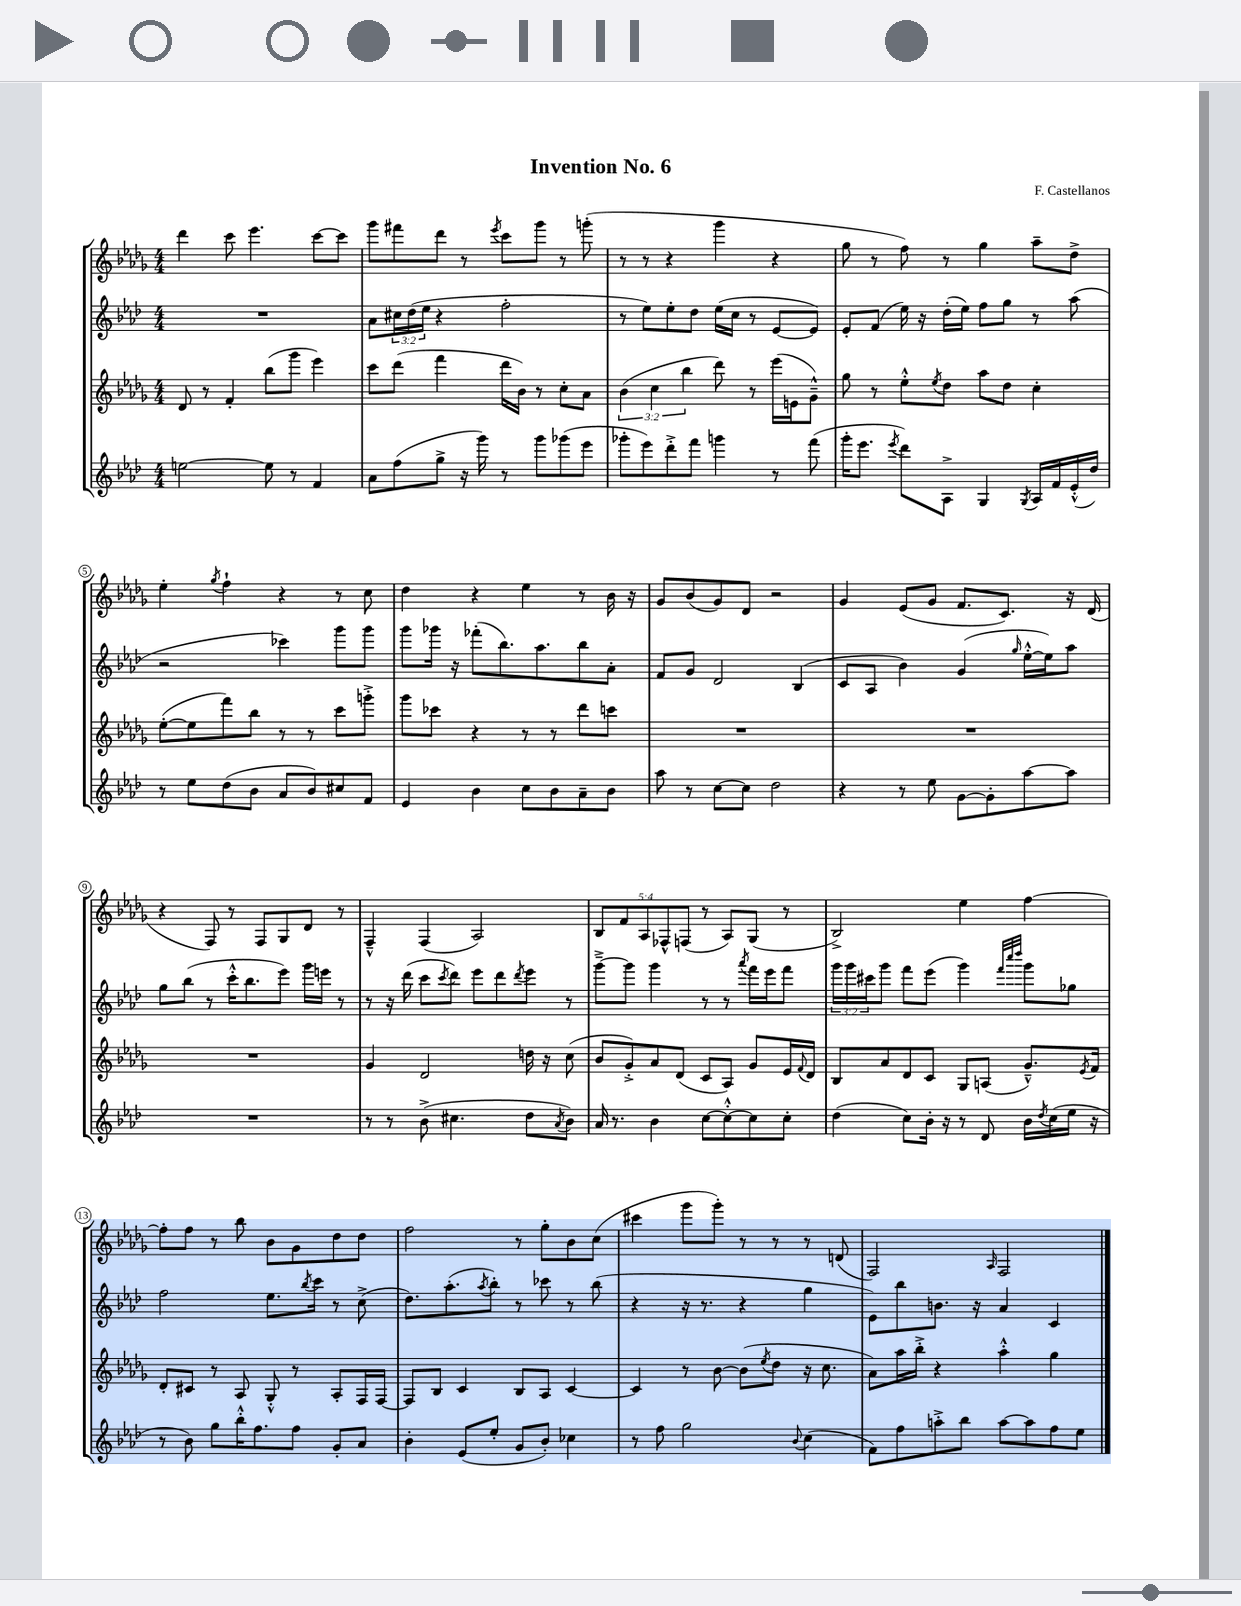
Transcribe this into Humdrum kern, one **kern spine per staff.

**kern	**kern	**kern	**kern
*part4	*part3	*part2	*part1
*staff4	*staff3	*staff2	*staff1
*clefG2	*clefG2	*clefG2	*clefG2
*k[b-e-a-d-]	*k[b-e-a-d-g-]	*k[b-e-a-d-]	*k[b-e-a-d-g-]
*M4/4	*M4/4	*M4/4	*M4/4
=1	=1	=1	=1
[2een\	8d-/	1r	4ddd-\
.	8r	.	.
.	4f'/	.	8ccc\
.	.	.	4.eee-\
8ee\]	(8bb-\L	.	.
8r	8ggg-\J	.	.
4f/	4eee-\)	.	[8ccc\L
.	.	.	8ccc\J]
=2	=2	=2	=2
8a-\L	8ccc\L	8a-\L	8ggg-\L
(8ff\	(8ddd-\J	24cc#X\L	8fff#X\
.	.	(24dd-\	.
.	.	24ee-\JJ	.
8gg^\J	4fff\	4r	8ddd-\J
16r	.	.	8r
16ggg\)	.	.	.
.	.	.	8qeee-/
8r	16ddd-\LL	2ff'\	8ccc\L
.	16b-\JJ)	.	.
8ggg\L	8r	.	8ggg-\J
(8ggg-X\	8cc'\L	.	8r
8eee-\J	8a-\J	.	(8gggn'\
=3	=3	=3	=3
8ggg-X'\L	(6b-\	8r	8r
8eee-\)	.	8ee-\L)	8r
.	6cc\	.	.
8ddd-'^\	.	8ee-'\	4r
.	6bb-\	.	.
8fff\J	.	8dd-\J	.
4gggn\	8ddd-\)	(16ee-\LL	4ggg-\
.	.	16cc\JJ	.
.	8r	8r	.
8r	(16eee-\LL	[8e-/L	4r
.	16en\J	.	.
(8fff\	8g-~^^\J)	8e-/J])	.
=4	=4	=4	=4
16ggg'\KL	8gg-\	8e-'/L	8gg-\
8.eee-\J	.	.	.
.	8r	(8f/J	8r
8qeee-/	.	.	.
8ddd-\L)	8ee-'^^\L	16ee-\)	8ff\)
.	.	16r	.
.	8qee-/	.	.
8A-^\J	8dd-\J	(16dd-'\LL	8r
.	.	16ee-\JJ)	.
4G/	8aa-\L	8ff\L	4gg-\
.	8dd-\J	8gg\J	.
8qG/	.	.	.
16A-/LL	4cc'\	8r	8aa-~\L
16f/	.	.	.
(16e-'^^/	.	(8aa-\	8dd-^\J
16dd-/JJ)	.	.	.
!!LO:LB:g=z
=5	=5	=5	=5
8r	([8ee-'\L	2r	4ee-'\
8ee-\L	8ee-\]	.	.
.	.	.	8qgg-/
(8dd-\	8fff\)	.	4ff`\
8b-\J	8bb-\J	.	.
8a-/L	8r	4ccc-X\)	4r
8b-/)	8r	.	.
8cc#X/	8ccc\L	8ggg\L	8r
8f/J	8gggn'^\J	8ggg\J	8cc\
=6	=6	=6	=6
4e-/	8ggg-\L	8ggg\L	4dd-\
.	8ccc-X\J	16ggg-X\Jk	.
.	.	16r	.
4b-\	4r	(8fff-X'\L	4r
.	.	8.bb-\)	.
8cc\L	8r	.	4ee-\
.	.	8.aa-\	.
8b-\	8r	.	.
8a-~\	8ddd-\L	8bb-\	8r
8b-\J	8cccn\J	8a-'\J	16b-\
.	.	.	16r
=7	=7	=7	=7
8aa-\	1r	8f/L	8g-/L
8r	.	8g/J	(8b-/
[8cc\L	.	2d-/	8g-/)
8cc\J]	.	.	8d-/J
2dd-\	.	.	2r
.	.	(4B-/	.
=8	=8	=8	=8
4r	1r	8c/L	4g-/
.	.	8A-/J	.
8r	.	4b-\)	(8e-/L
8ee-\	.	.	8g-/J
[8g\L	.	(4g/	8.f/L
8g'\]	.	.	.
.	.	.	8.c/J)
.	.	16qqgg/	.
[8aa-\	.	[16ee-'^^\LL	.
.	.	16ee-\J])	.
8aa-\J]	.	8aa-\J	16r
.	.	.	(16d-/
!!LO:LB:g=z
=9	=9	=9	=9
1r	1r	8gg\L	4r
.	.	(8bb-\J	.
.	.	8r	8F/)
.	.	16ccc'^^\KL	8r
.	.	8.bb-\	.
.	.	.	8F/L
.	.	8eee-\J)	8G-/
.	.	16ggg\LL	8d-/J
.	.	16eeen\JJ	.
.	.	8r	8r
=10	=10	=10	=10
8r	4g-/	8r	4F~^^/
8r	.	16r	.
.	.	(16ddd-\	.
(8b-^\	2d-/	8ccc\L	(4F/
.	.	8qccc/	.
4.cc#X\	.	8ddd-\J)	.
.	.	8eee-\L	2A-/)
.	.	8ddd-\	.
.	.	8qddd-/	.
8dd-\L	16ddn\	8eee-\J	.
.	16r	.	.
8qa-/	.	.	.
8b-\J)	(8cc\	8r	.
=11	=11	=11	=11
16a-/	8b-/L	[8ggg~^\L	10B-/L
8.r	.	.	.
.	.	.	10f/
.	8g-'^/)	8ggg\J]	.
.	.	.	10A-/
4b-\	8a-/	4ggg\	.
.	.	.	10F-X^^/
.	(8d-/J	.	.
.	.	.	(10Fn/J
[8cc\L	8c/L	8r	8r
8cc'^^\_	8A-/J)	8r	8A-/L)
.	.	8qaaa-/	.
8cc\]	8g-/L	16fff\LL	(8G-/J
.	.	16eee-\J	.
8cc'\J	16e-/L	8fff\J	8r
.	8qqf/	.	.
.	16d-/JJ	.	.
=12	=12	=12	=12
(4dd-\	8B-/L	24ggg\LL	2B-^/)
.	.	24ggg\	.
.	.	24ccc#X\J	.
.	8a-/	8ggg\J	.
8cc\L)	8d-/	8fff\L	.
16b-'\Jk	8c/J	(8eee-\J	.
16r	.	.	.
8r	8G-/L	4ggg\)	4ee-\
8d-/	(8An/J	.	.
.	.	32qqfff/LLL	.
.	.	32qqcccc/	.
.	.	32qqdddd-/JJJ	.
16b-\LL	8.g-~^^/L)	8ggg\L	[4ff\
8qdd-/	.	.	.
(16cc\	.	.	.
16ee-\JJ	.	8gg-X\J	.
.	8qe-/	.	.
16r	16f/Jk	.	.
!!LO:LB:g=z
=13	=13	=13	=13
8r	8d-'/L	2ff\	8ff'\L]
8b-\)	8c#X/J	.	8ff\J
8gg\L	8r	.	8r
16bb-'^^\K	8A-/	.	8bb-\
8.ff\	.	.	.
.	8G-'^^/	8.ee-\L	8b-\L
8ff\J	8r	.	8g-\
.	.	8qbb-/	.
.	.	16ccc\Jk	.
8g'/L	8A-'/L	8r	8dd-\
8a-/J	16F/L	(8cc^\	8dd-\J
.	[16F/JJ	.	.
=14	=14	=14	=14
4b-'\	8F/L]	8.dd-\L)	2ff\
.	8B-/J	.	.
.	.	(8.aa-'\	.
(8e-/L	4c/	.	.
.	.	8qaa-/	.
8ee-'/J	.	8bb-'\J)	.
8g/L	8B-/L	8r	8r
8b-'/J)	8A-/J	8ccc-X\	8gg-'\L
4cc-X\	[4c/	8r	8b-\
.	.	(8bb-\	(8cc\J
=15	=15	=15	=15
8r	4c/]	4r	4ccc#X\
8ff\	.	.	.
2gg\	8r	16r	8ggg-\L
.	.	8.r	.
.	[8b-\	.	8ggg-'\J)
.	(8b-\L]	4r	8r
.	8qee-/	.	.
.	8dd-\J	.	8r
8qqb-/	.	.	.
(4cc\	16r	4gg\	8r
.	8.cc\	.	.
.	.	.	(8dn/
=16	=16	=16	=16
8f\L)	8a-\L)	8e-\L)	2F/)
8ff\	16aa-\L	8bb-\	.
.	16bb-'^\JJ	.	.
8aan'^\	4r	8.bn\J	.
8bb-\J	.	.	.
.	.	16r	.
.	.	.	16qqA-/
[8aa\L	4aa-'^^\	4a-/	2F/
8aa\]	.	.	.
8ff\	4gg-\	4c/	.
8ee-\J	.	.	.
==	==	==	==
*-	*-	*-	*-
